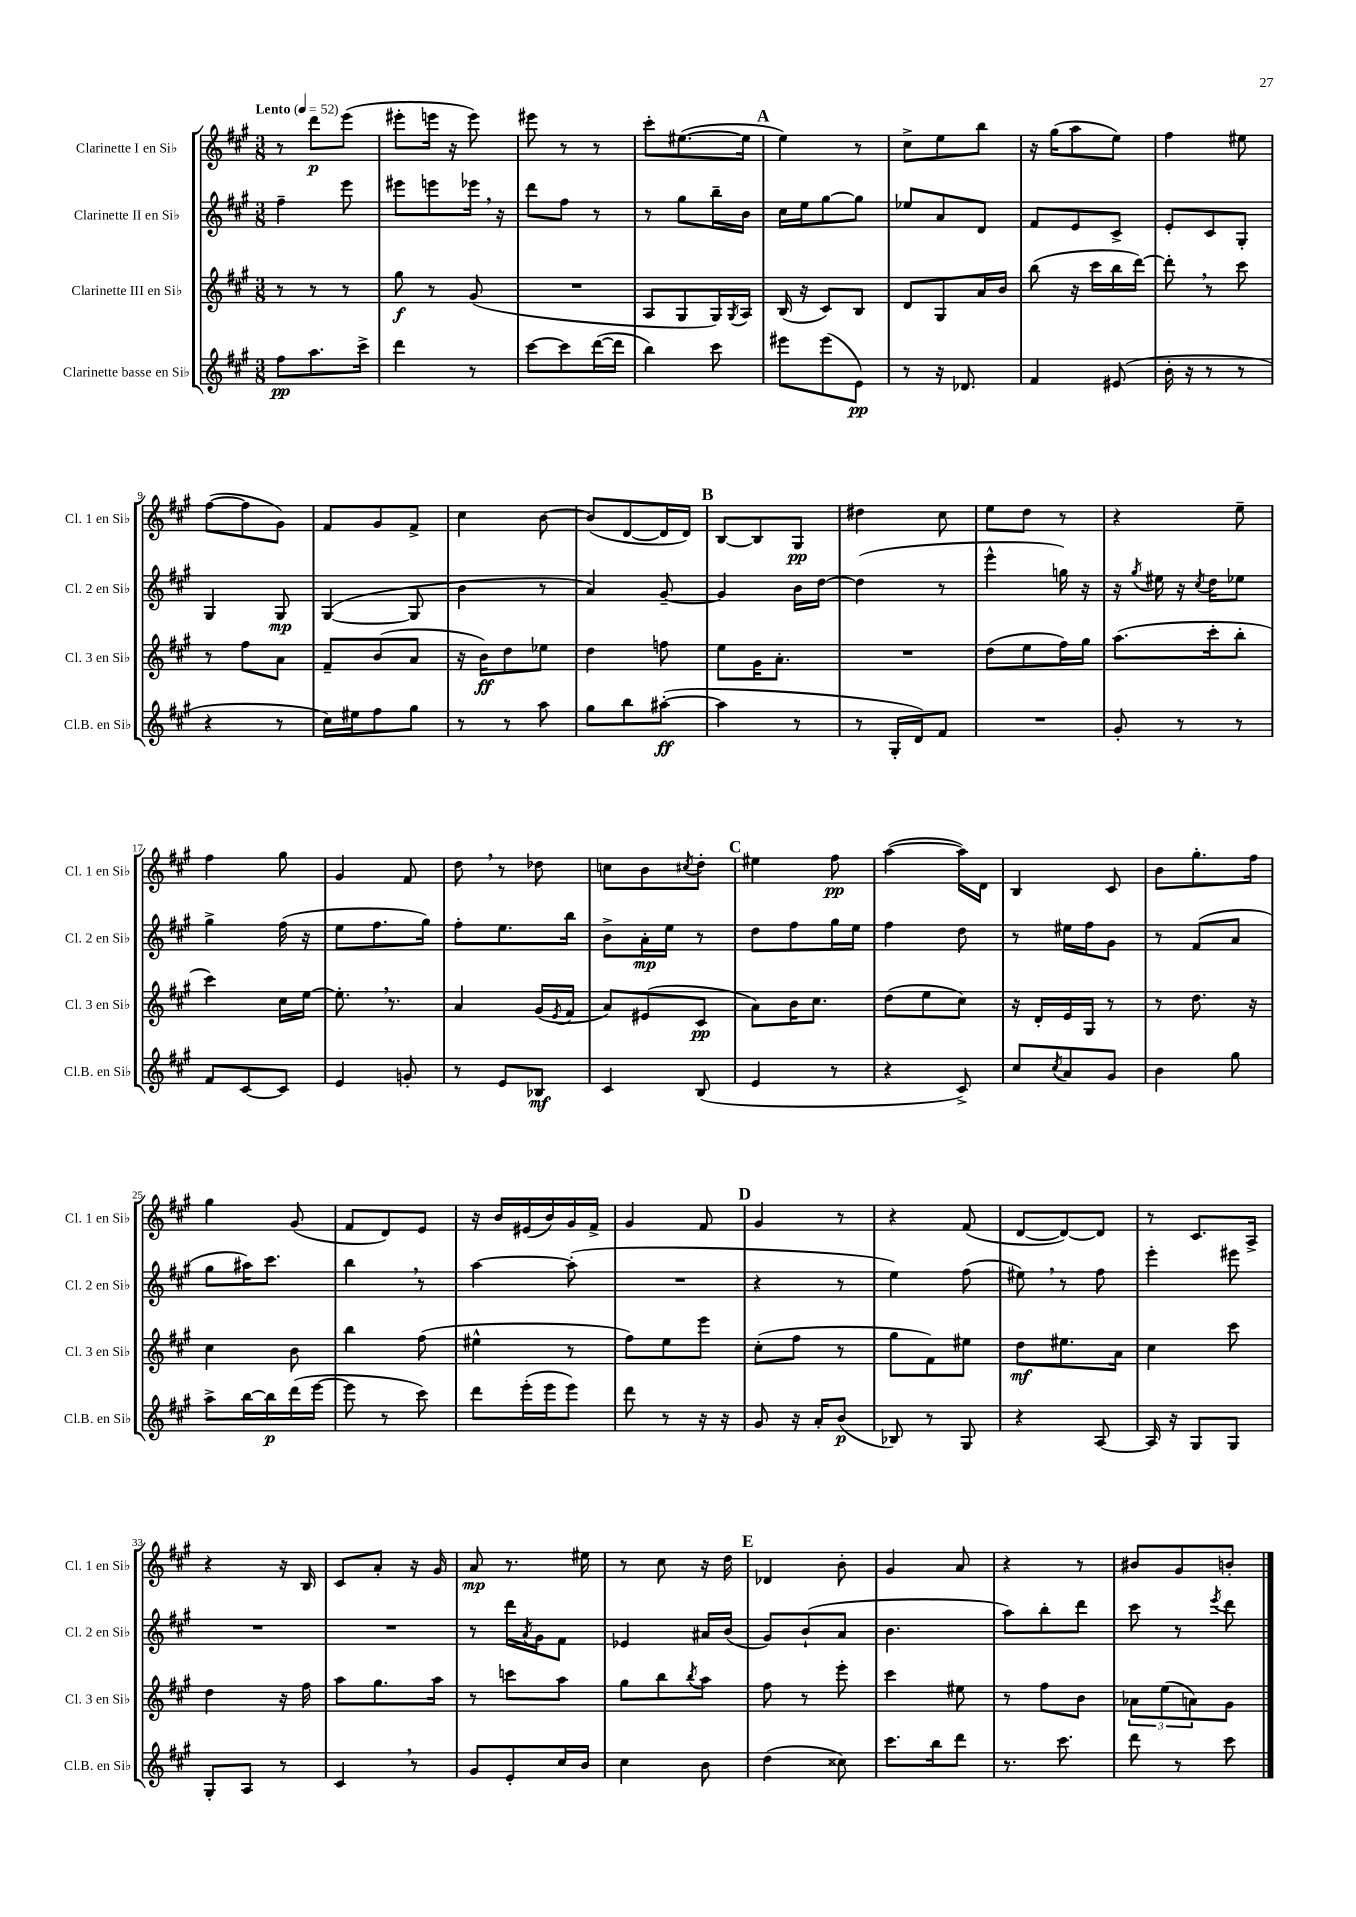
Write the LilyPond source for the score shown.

<<
\new StaffGroup <<
\new Staff = "s0" \with { instrumentName = "Clarinette I en Sib" shortInstrumentName = "Cl. 1 en Sib" } {
    \clef treble \key a \major \numericTimeSignature \time 3/8 \tempo "Lento" 4 = 52
    r8 d'''8\p e'''8( |
    eis'''8-. e'''16 r16 e'''8) |
    eis'''8 r8 r8 |
    cis'''8-. eis''8.~( eis''16 |
    \mark \markup { \bold "A" } e''4) r8 |
    cis''8-> e''8 b''8 |
    r16 gis''16( a''8 e''8) |
    fis''4 eis''8 |
    fis''8~( fis''8 gis'8) |
    fis'8 gis'8 fis'8-> |
    cis''4 b'8~ |
    b'8( d'8~ d'16 d'16) |
    \mark \markup { \bold "B" } b8~ b8 gis8\pp |
    dis''4 cis''8 |
    e''8 d''8 r8 |
    r4 e''8-- |
    fis''4 gis''8 |
    gis'4 fis'8 |
    d''8 \breathe r8 des''8 |
    c''8 b'8 \acciaccatura { cis''8 } d''8-. |
    \mark \markup { \bold "C" } eis''4 fis''8\pp |
    a''4~( a''16) d'16 |
    b4 cis'8 |
    b'8 gis''8.-. fis''16 |
    gis''4 gis'8( |
    fis'8 d'8) e'8 |
    r16 b'16 eis'16( b'16) gis'16 fis'16-> |
    gis'4 fis'8 |
    \mark \markup { \bold "D" } gis'4 r8 |
    r4 fis'8( |
    d'8~ d'8~) d'8 |
    r8 cis'8. a16-> |
    r4 r16 b16 |
    cis'8 a'8-. r16 gis'16 |
    a'8\mp r8. eis''16 |
    r8 cis''8 r16 d''16 |
    \mark \markup { \bold "E" } des'4 b'8-. |
    gis'4 a'8 |
    r4 r8 |
    bis'8 gis'8 b'8-. \bar "|." |
}
\new Staff = "s1" \with { instrumentName = "Clarinette II en Sib" shortInstrumentName = "Cl. 2 en Sib" } {
    \clef treble \key a \major \numericTimeSignature \time 3/8
    fis''4-- e'''8 |
    eis'''8 e'''8 ees'''16 \breathe r16 |
    d'''8 fis''8 r8 |
    r8 gis''8 b''16-- b'16 |
    \mark \markup { \bold "A" } cis''16 e''16 gis''8~ gis''8 |
    ees''8 a'8 d'8 |
    fis'8 e'8 cis'8-> |
    e'8-. cis'8 gis8-. |
    gis4 gis8\mp |
    gis4~( gis8 |
    b'4 r8 |
    a'4) gis'8~-- |
    \mark \markup { \bold "B" } gis'4 b'16 d''16~ |
    d''4( r8 |
    e'''4-^ g''16) r16 |
    r16 \acciaccatura { gis''8 } eis''16 r16 \acciaccatura { cis''8 } d''16 ees''8 |
    gis''4-> fis''16( r16 |
    e''8 fis''8. gis''16) |
    fis''8-. e''8. b''16 |
    b'8-> a'16-.\mp e''16 r8 |
    \mark \markup { \bold "C" } d''8 fis''8 gis''16 e''16 |
    fis''4 d''8 |
    r8 eis''16 fis''16 gis'8 |
    r8 fis'8( a'8 |
    gis''8 ais''16) cis'''8. |
    b''4 \breathe r8 |
    a''4~ a''8-.( |
    R4. |
    \mark \markup { \bold "D" } r4 r8 |
    e''4) fis''8( |
    eis''8) \breathe r8 fis''8 |
    e'''4-. eis'''8 |
    R4. |
    R4. |
    r8 d'''16 \acciaccatura { a'8 } gis'16 fis'8 |
    ees'4 ais'16 b'16( |
    \mark \markup { \bold "E" } gis'8) b'8-!( a'8 |
    b'4. |
    a''8) b''8-. d'''8 |
    cis'''8 r8 \acciaccatura { e'''8 } d'''8 \bar "|." |
}
\new Staff = "s2" \with { instrumentName = "Clarinette III en Sib" shortInstrumentName = "Cl. 3 en Sib" } {
    \clef treble \key a \major \numericTimeSignature \time 3/8
    r8 r8 r8 |
    gis''8\f r8 gis'8( |
    R4. |
    a8 gis8 gis16) \acciaccatura { gis8 } a16 |
    \mark \markup { \bold "A" } b16( r16 cis'8) b8 |
    d'8 gis8 a'16 b'16 |
    b''8( r16 cis'''16 b''16 d'''16~) |
    d'''8-. \breathe r8 cis'''8 |
    r8 fis''8 a'8 |
    fis'8-- b'8( a'8 |
    r16 b'16\ff) d''8 ees''8 |
    d''4 f''8 |
    \mark \markup { \bold "B" } e''8 gis'16 a'8.-. |
    R4. |
    d''8( e''8 fis''16) gis''16 |
    a''8.( cis'''16-. b''8-. |
    cis'''4) cis''16 e''16~ |
    e''8.-. \breathe r8. |
    a'4 gis'16( \acciaccatura { e'8 } fis'16 |
    a'8) eis'8( cis'8\pp |
    \mark \markup { \bold "C" } a'8) b'16 cis''8. |
    d''8( e''8 cis''8) |
    r16 d'16-. e'16 gis16 r8 |
    r8 d''8. r16 |
    cis''4 b'8 |
    b''4 fis''8( |
    eis''4-^ r8 |
    fis''8) e''8 e'''8 |
    \mark \markup { \bold "D" } cis''8-.( fis''8 r8 |
    gis''8 fis'8) eis''8 |
    d''8\mf eis''8. a'16 |
    cis''4 cis'''8 |
    d''4 r16 fis''16 |
    a''8 gis''8. a''16 |
    r8 c'''8 a''8 |
    gis''8 b''8 \acciaccatura { b''8 } a''8 |
    \mark \markup { \bold "E" } fis''8 r8 e'''8-. |
    cis'''4 eis''8 |
    r8 fis''8 b'8 |
    \tuplet 3/2 { aes'8 e''8( a'8) } gis'8 \bar "|." |
}
\new Staff = "s3" \with { instrumentName = "Clarinette basse en Sib" shortInstrumentName = "Cl.B. en Sib" } {
    \clef treble \key a \major \numericTimeSignature \time 3/8
    fis''8\pp a''8. cis'''16-> |
    d'''4 r8 |
    cis'''8~ cis'''8 d'''16~( d'''16 |
    b''4) cis'''8 |
    \mark \markup { \bold "A" } eis'''8 eis'''8( e'8\pp) |
    r8 r16 des'8. |
    fis'4 eis'8( |
    b'16-. r16 r8 r8 |
    r4 r8 |
    cis''16) eis''16 fis''8 gis''8 |
    r8 r8 a''8 |
    gis''8 b''8 ais''8~-.\ff( |
    \mark \markup { \bold "B" } ais''4 r8 |
    r8 gis16-. d'16) fis'8 |
    R4. |
    gis'8-. r8 r8 |
    fis'8 cis'8~ cis'8 |
    e'4 g'8-. |
    r8 e'8 bes8\mf |
    cis'4 b8( |
    \mark \markup { \bold "C" } e'4 r8 |
    r4 cis'8->) |
    cis''8 \acciaccatura { cis''8 } a'8 gis'8 |
    b'4 gis''8 |
    a''8-> b''16~ b''16\p d'''16( e'''16~ |
    e'''8 r8 cis'''8) |
    d'''8 e'''16-.( e'''16 e'''8) |
    d'''8 r8 r16 r16 |
    \mark \markup { \bold "D" } gis'8 r16 a'16-. b'8\p( |
    bes8) r8 gis8 |
    r4 a8~ |
    a16 r16 gis8 gis8 |
    gis8-. a8 r8 |
    cis'4 \breathe r8 |
    gis'8 e'8-. cis''16 b'16 |
    cis''4 b'8 |
    \mark \markup { \bold "E" } d''4( cisis''8) |
    cis'''8. b''16 d'''8 |
    r8. cis'''8. |
    d'''8 r8 cis'''8 \bar "|." |
}
>>
>>
